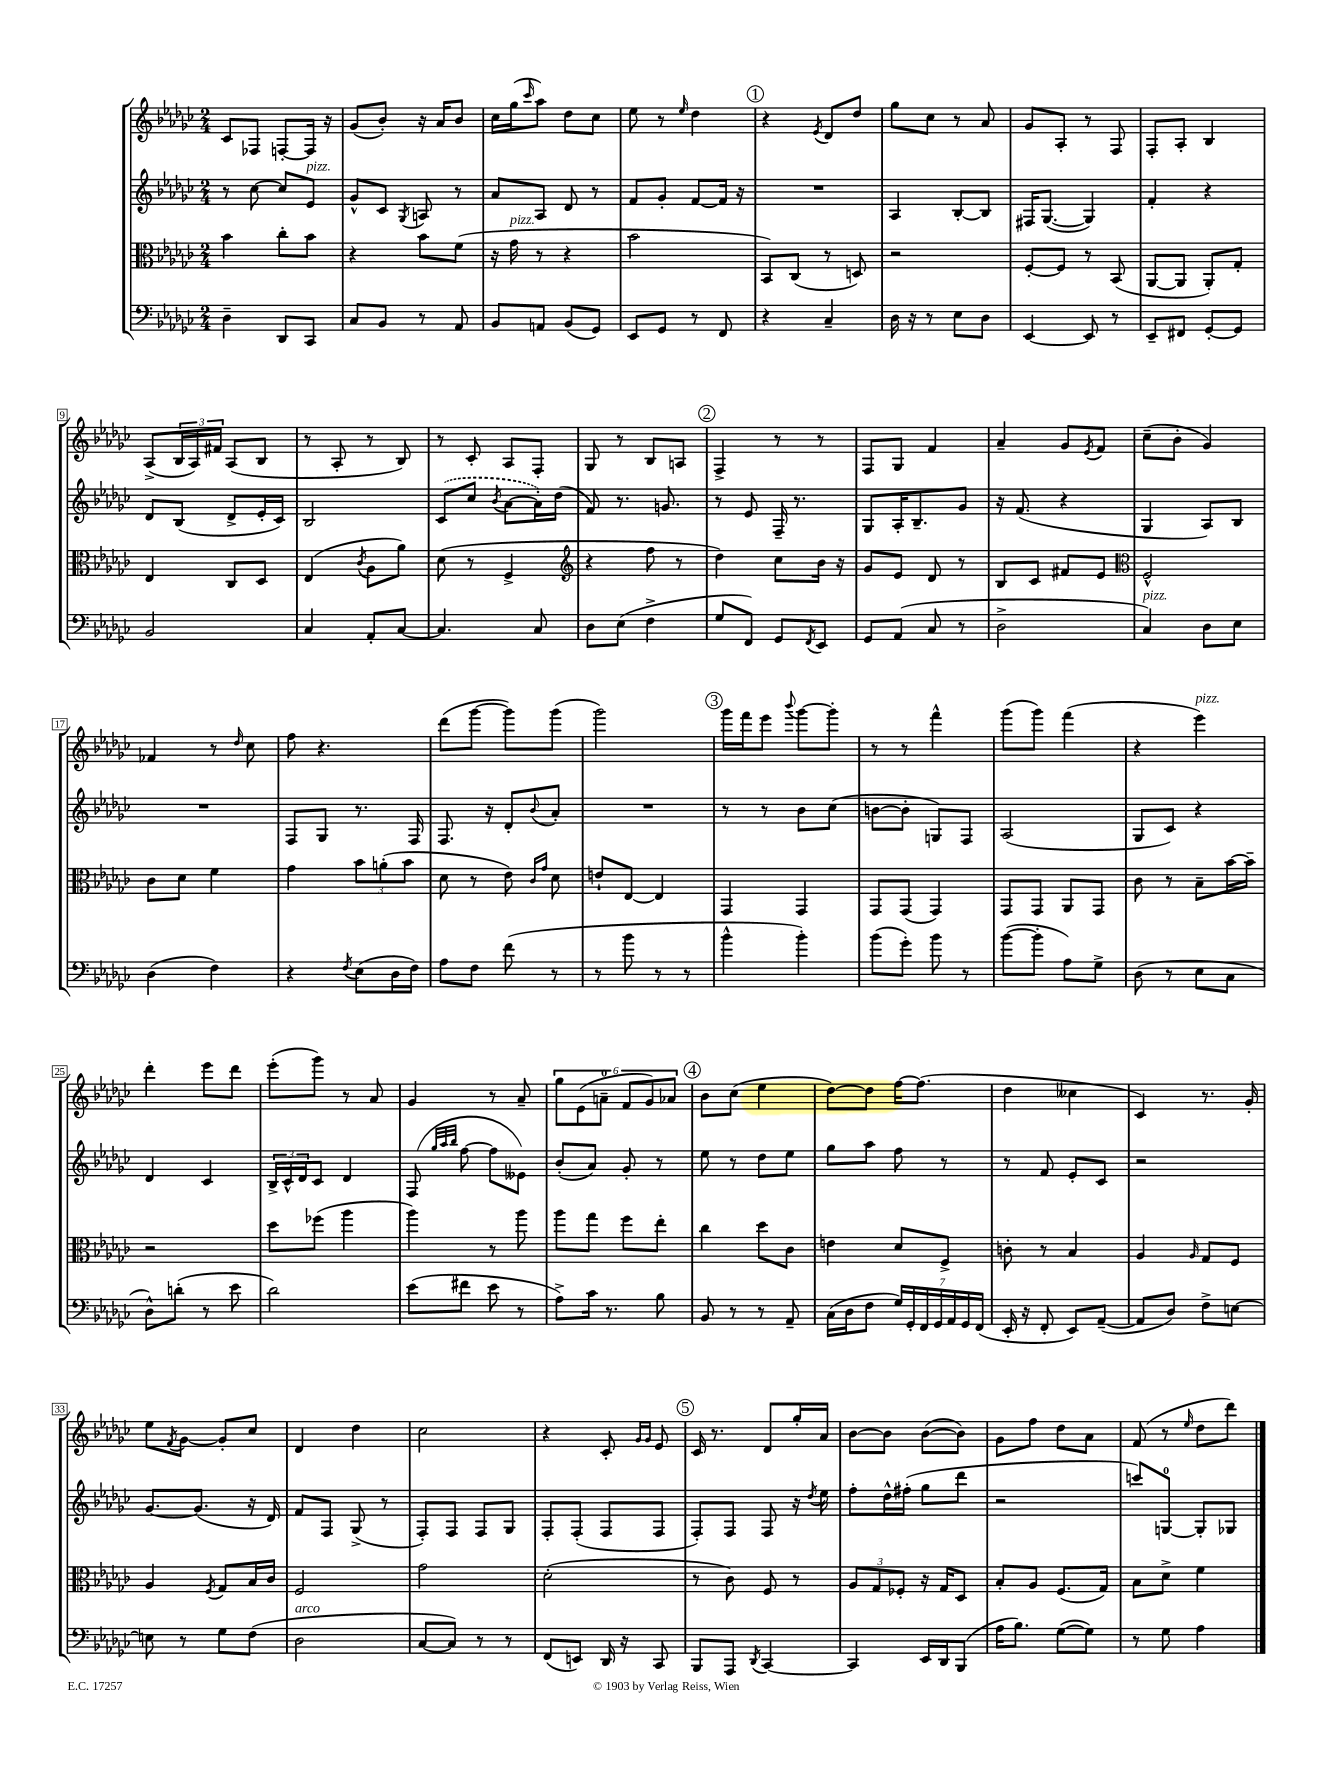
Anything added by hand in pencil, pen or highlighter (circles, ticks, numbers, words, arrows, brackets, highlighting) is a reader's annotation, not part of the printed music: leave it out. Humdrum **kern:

**kern	**kern	**kern	**kern
*part4	*part3	*part2	*part1
*staff4	*staff3	*staff2	*staff1
*clefF4	*clefC3	*clefG2	*clefG2
*k[b-e-a-d-g-c-]	*k[b-e-a-d-g-c-]	*k[b-e-a-d-g-c-]	*k[b-e-a-d-g-c-]
*M2/4	*M2/4	*M2/4	*M2/4
=1	=1	=1	=1
4D-~\	4b-\	8r	8c-/L
.	.	[8cc-\	8F-X/J
8DD-/L	8cc-'\L	8cc-/L]	[8Fn'/L
!	!	!LO:TX:a:i:t=pizz.	!
8CC-/J	8b-\J	8e-/J	16F/Jk]
.	.	.	16r
=2	=2	=2	=2
8C-/L	4r	8g-^^/L	(8g-/L
8BB-/J	.	8c-/J	8b-'/J)
.	.	8qG-/	.
8r	8b-\L	8An/	16r
.	.	.	16a-/KL
8AA-/	(8f\J	8r	8b-/J
=3	=3	=3	=3
8BB-/L	16r	8a-/L	16cc-\LL
!	!LO:TX:a:i:t=pizz.	!	!
.	16g-\	.	(16gg-\J
.	.	.	16qqccc-/
8AAn/J	8r	8A-/J	8aa-\J)
(8BB-/L	4r	8d-/	8dd-\L
8GG-/J)	.	8r	8cc-\J
=4	=4	=4	=4
8EE-/L	2b-\	8f/L	8ee-\
8GG-/J	.	8g-'/J	8r
.	.	.	16qqee-/
8r	.	[8f/L	4dd-\
8FF/	.	16f/Jk]	.
.	.	16r	.
!!LO:REH:place=s1:t=1
=5	=5	=5	=5
4r	8BB-/L)	2r	4r
.	(8C-/J	.	.
.	.	.	8qe-/
4C-~/	8r	.	8d-/L
.	8Dn/)	.	8dd-/J
=6	=6	=6	=6
16D-\	2r	4A-/	8gg-\L
16r	.	.	.
8r	.	.	8cc-\J
8E-\L	.	[8B-'/L	8r
8D-\J	.	8B-/J]	8a-/
=7	=7	=7	=7
[4EE-/	[8F'/L	16F#X/KL	8g-/L
.	.	([8.G-/J	.
.	8F/J]	.	8A-'/J
8EE-/]	8r	4G-/])	8r
8r	(8BB-/	.	8F/
=8	=8	=8	=8
8EE-~/L	[8AA-/L	4f'/	8F'/L
8FF#X/J	8AA-/J]	.	8A-'/J
[8GG-'/L	8AA-'/L)	4r	4B-/
8GG-/J]	8G-'/J	.	.
!!LO:LB:g=z
=9	=9	=9	=9
2BB-/	4E-/	8d-/L	(8A-^/L
.	.	(8B-/J	24B-/L
.	.	.	24A-/)
.	.	.	24f#X/JJ
.	8C-/L	8d-^/L	(8A-/L
.	8D-/J	16e-'/L	8B-/J
.	.	16c-/JJ)	.
=10	=10	=10	=10
4C-/	(4E-/	2B-/	8r
.	.	.	8A-'/
.	8qc-/	.	.
8AA-'/L	8A-\L	.	8r
[8C-/J	8a-\J)	.	8B-/)
=11	=11	=11	=11
4.C-/]	(8d-\	(8c-/L	8r
.	8r	8cc-/J	8c-'/
.	.	8qb-/	.
.	4F^/	[8a-\L	8A-/L
8C-/	.	16a-'\L])	8F'/J
.	.	(16dd-\JJ	.
=12	=12	=12	=12
*	*clefG2	*	*
8D-\L	4r	8f/)	8G-/
(8E-\J	.	8.r	8r
4F^\	8ff\	.	8B-/L
.	.	8.gn/	.
.	8r	.	8An/J
!!LO:REH:place=s1:t=2
=13	=13	=13	=13
8G-/L	4dd-\)	8r	4F^/
8FF/J)	.	8e-/	.
8GG-/L	8cc-\L	16F~/	8r
.	.	8.r	.
8qFF/	.	.	.
8EE-/J	16b-\Jk	.	8r
.	16r	.	.
=14	=14	=14	=14
8GG-/L	8g-/L	8G-/L	8F/L
(8AA-/J	8e-/J	16A-'/K	8G-/J
.	.	8.B-~/	.
8C-/	8d-/	.	4f/
8r	8r	8g-/J	.
=15	=15	=15	=15
2D-^\	8B-/L	16r	4a-~/
.	.	(8.f/	.
.	8c-/J	.	.
.	8f#X/L	4r	8g-/L
.	.	.	8qe-/
.	8e-/J	.	8f/J
=16	=16	=16	=16
*	*clefC3	*	*
!LO:TX:a:i:t=pizz.	!	!	!
4C-/)	2F^^/	4G-/	(8cc-~\L
.	.	.	8b-'\J
8D-\L	.	8A-/L)	4g-/)
8E-\J	.	8B-/J	.
!!LO:LB:g=z
=17	=17	=17	=17
(4D-\	8c-\L	2r	4f-X/
.	8d-\J	.	.
4F\)	4f\	.	8r
.	.	.	16qqdd-/
.	.	.	8cc-\
=18	=18	=18	=18
4r	4g-\	8F/L	8ff\
.	.	8G-/J	4.r
8qF/	.	.	.
(8E-\L	12b-\L	8.r	.
.	(12an'\	.	.
16D-\L	.	.	.
.	12b-\J	.	.
16F\JJ)	.	16F/	.
=19	=19	=19	=19
8A-\L	8d-\	8.F/	(8ddd-\L
8F\J	8r	.	[8ggg-\J
.	.	16r	.
(8f\	8e-\)	8d-'/L	8ggg-\L])
.	16qqc-/LL	.	.
.	16qqg-/JJ	8qqb-/	.
8r	8d-\	8a-'/J	(8ggg-\J
=20	=20	=20	=20
8r	8en`/L	2r	2ggg-\)
8b-\	[8E-/J	.	.
8r	4E-/]	.	.
8r	.	.	.
!!LO:REH:place=s1:t=3
=21	=21	=21	=21
4b-^^\	4GG-/	8r	16ggg-\LL
.	.	.	16fff\J
.	.	8r	8eee-\J
.	.	.	8qqbbb-/
4b-'\)	4GG-/	8b-\L	[8ggg-\L
.	.	(8cc-\J	8ggg-'\J]
=22	=22	=22	=22
(8b-\L	8GG-/L	[8bn\L	8r
8g-'\J)	(8GG-/J	8b'\J]	8r
8b-\	4GG-/)	8Gn/L)	4fff^^\
8r	.	8F/J	.
=23	=23	=23	=23
([8b-\L	8GG-/L	(2A-/	(8ggg-\L
8b-'\J]	8GG-/J	.	8ggg-\J)
8A-\L)	8AA-/L	.	(4fff\
8G-^\J	8GG-/J	.	.
=24	=24	=24	=24
(8D-\	8c-\	8G-/L	4r
8r	8r	8c-/J)	.
!	!	!	!LO:TX:a:i:t=pizz.
8E-\L	8B-~\L	4r	4eee-\)
8C-\J	[16b-\L	.	.
.	16b-~\JJ]	.	.
!!LO:LB:g=z
=25	=25	=25	=25
8D-^^\L)	2r	4d-/	4ddd-'\
(8dn'\J	.	.	.
8r	.	4c-/	8eee-\L
8e-\	.	.	8ddd-\J
=26	=26	=26	=26
2d-\)	8dd-\L	24B-^/LL	(8eee-'\L
.	.	24c-^^/	.
.	.	24d-/J	.
.	(8ff-X\J	8c-/J	8ggg-\J)
.	4aa-\	4d-/	8r
.	.	.	8a-/
=27	=27	=27	=27
(8e-\L	4aa-\)	(8F/	4g-/
.	.	32qqgg-/LLL	.
.	.	32qqaa-/	.
.	.	32qqbb-/JJJ	.
8f#X\J	.	[8ff\	.
8e-\	8r	8ff\L]	8r
8r	8aa-\	8e--X\J)	8a-~/
=28	=28	=28	=28
8A-^\L)	8aa-\L	(8b-'/L	12gg-\L
.	.	.	(12e-\
16c-\Jk	8gg-\J	8a-/J)	.
.	.	.	12an~\J
8.r	.	.	.
.	8ff\L	8g-'/	12f/L
.	.	.	12g-/)
8B-\	8ee-'\J	8r	.
.	.	.	12a-X/J
!!LO:REH:place=s1:t=4
=29	=29	=29	=29
8BB-/	4cc-\	8ee-\	8b-\L
8r	.	8r	(8cc-\J
8r	8dd-\L	8dd-\L	4ee-\
8AA-~/	8c-\J	8ee-\J	.
=30	=30	=30	=30
(16C-\LL	4en\	8gg-\L	[8dd-\L)
16D-\J	.	.	.
8F\J	.	8aa-\J	8dd-\J]
28G-/LL)	8d-/L	8ff\	[16ff\KL
28GG-'/	.	.	.
.	.	.	(8.ff\J]
28FF/	.	.	.
28GG-/	.	.	.
.	8F^/J	8r	.
28AA-/	.	.	.
28GG-/	.	.	.
(28FF/JJ	.	.	.
=31	=31	=31	=31
16EE-'/	8cn'\	8r	4dd-\
16r	.	.	.
8FF'/	8r	8f/	.
8EE-/L)	4B-/	8e-'/L	4cc--X\
([8AA-~/J	.	8c-/J	.
=32	=32	=32	=32
8AA-/L]	4A-/	2r	4c-/)
8D-/J)	.	.	.
.	16qqA-/	.	.
8F^\L	8G-/L	.	8.r
[8En\J	8F/J	.	.
.	.	.	16g-'/
!!LO:LB:g=z
=33	=33	=33	=33
8En\]	4A-/	[8.g-/L	8ee-\L
.	.	.	8qf/
8r	.	.	[8g-\J
.	.	(8.g-/J]	.
.	8qF/	.	.
8G-\L	8G-/L	.	8g-'/L]
(8F\J	16B-/L	16r	8cc-/J
.	16c-/JJ	16d-/)	.
=34	=34	=34	=34
!LO:TX:a:i:t=arco	!	!	!
2D-\	2F/	8f/L	4d-/
.	.	8F/J	.
.	.	(8G-^/	4dd-\
.	.	8r	.
=35	=35	=35	=35
[8C-/L	2g-\	8F'/L)	2cc-\
8C-/J])	.	8F/J	.
8r	.	8F/L	.
8r	.	8G-/J	.
=36	=36	=36	=36
(8FF/L	(2d-'\	8F'/L	4r
8EEn/J)	.	(8F'/J	.
16DD-/	.	8F/L	8c-'/
16r	.	.	.
.	.	.	16qqg-/LL
.	.	.	16qqg-/JJ
8CC-/	.	8F/J	8e-/
!!LO:REH:place=s1:t=5
=37	=37	=37	=37
8BBB-/L	8r	8F'/L)	16c-/
.	.	.	8.r
8AAA-/J	8c-\)	8F/J	.
8qDD-/	.	.	.
[4CC-/	8F/	8F/	8d-/L
.	8r	16r	16gg-'/L
.	.	8qdd-/	.
.	.	16ee-\	16a-/JJ
=38	=38	=38	=38
4CC-/]	12A-/L	8ff'\L	[8b-\L
.	12G-/	.	.
.	.	16dd-^^\L	8b-\J]
.	12F-X'/J	.	.
.	.	(16ff#X'\JJ	.
16EE-/LL	16r	8gg-\L	([8b-\L
16DD-/J	16G-/KL	.	.
(8BBB-/J	8D-/J	8ddd-\J	8b-\J])
=39	=39	=39	=39
16A-\KL	8B-'/L	2r	8g-\L
8.B-\J)	.	.	.
.	8A-/J	.	8ff\J
([8G-\L	(8.F/L	.	8dd-\L
8G-\J])	.	.	8a-\J
.	16G-/Jk)	.	.
=40	=40	=40	=40
8r	8B-\L	8cccn/L)	(8f/
8G-\	8d-^\J	[8Gn/J	8r
.	.	.	16qqee-/
4A-\	4f\	8G'/L]	8dd-\L
.	.	8G-X/J	8ddd-\J)
==	==	==	==
*-	*-	*-	*-
